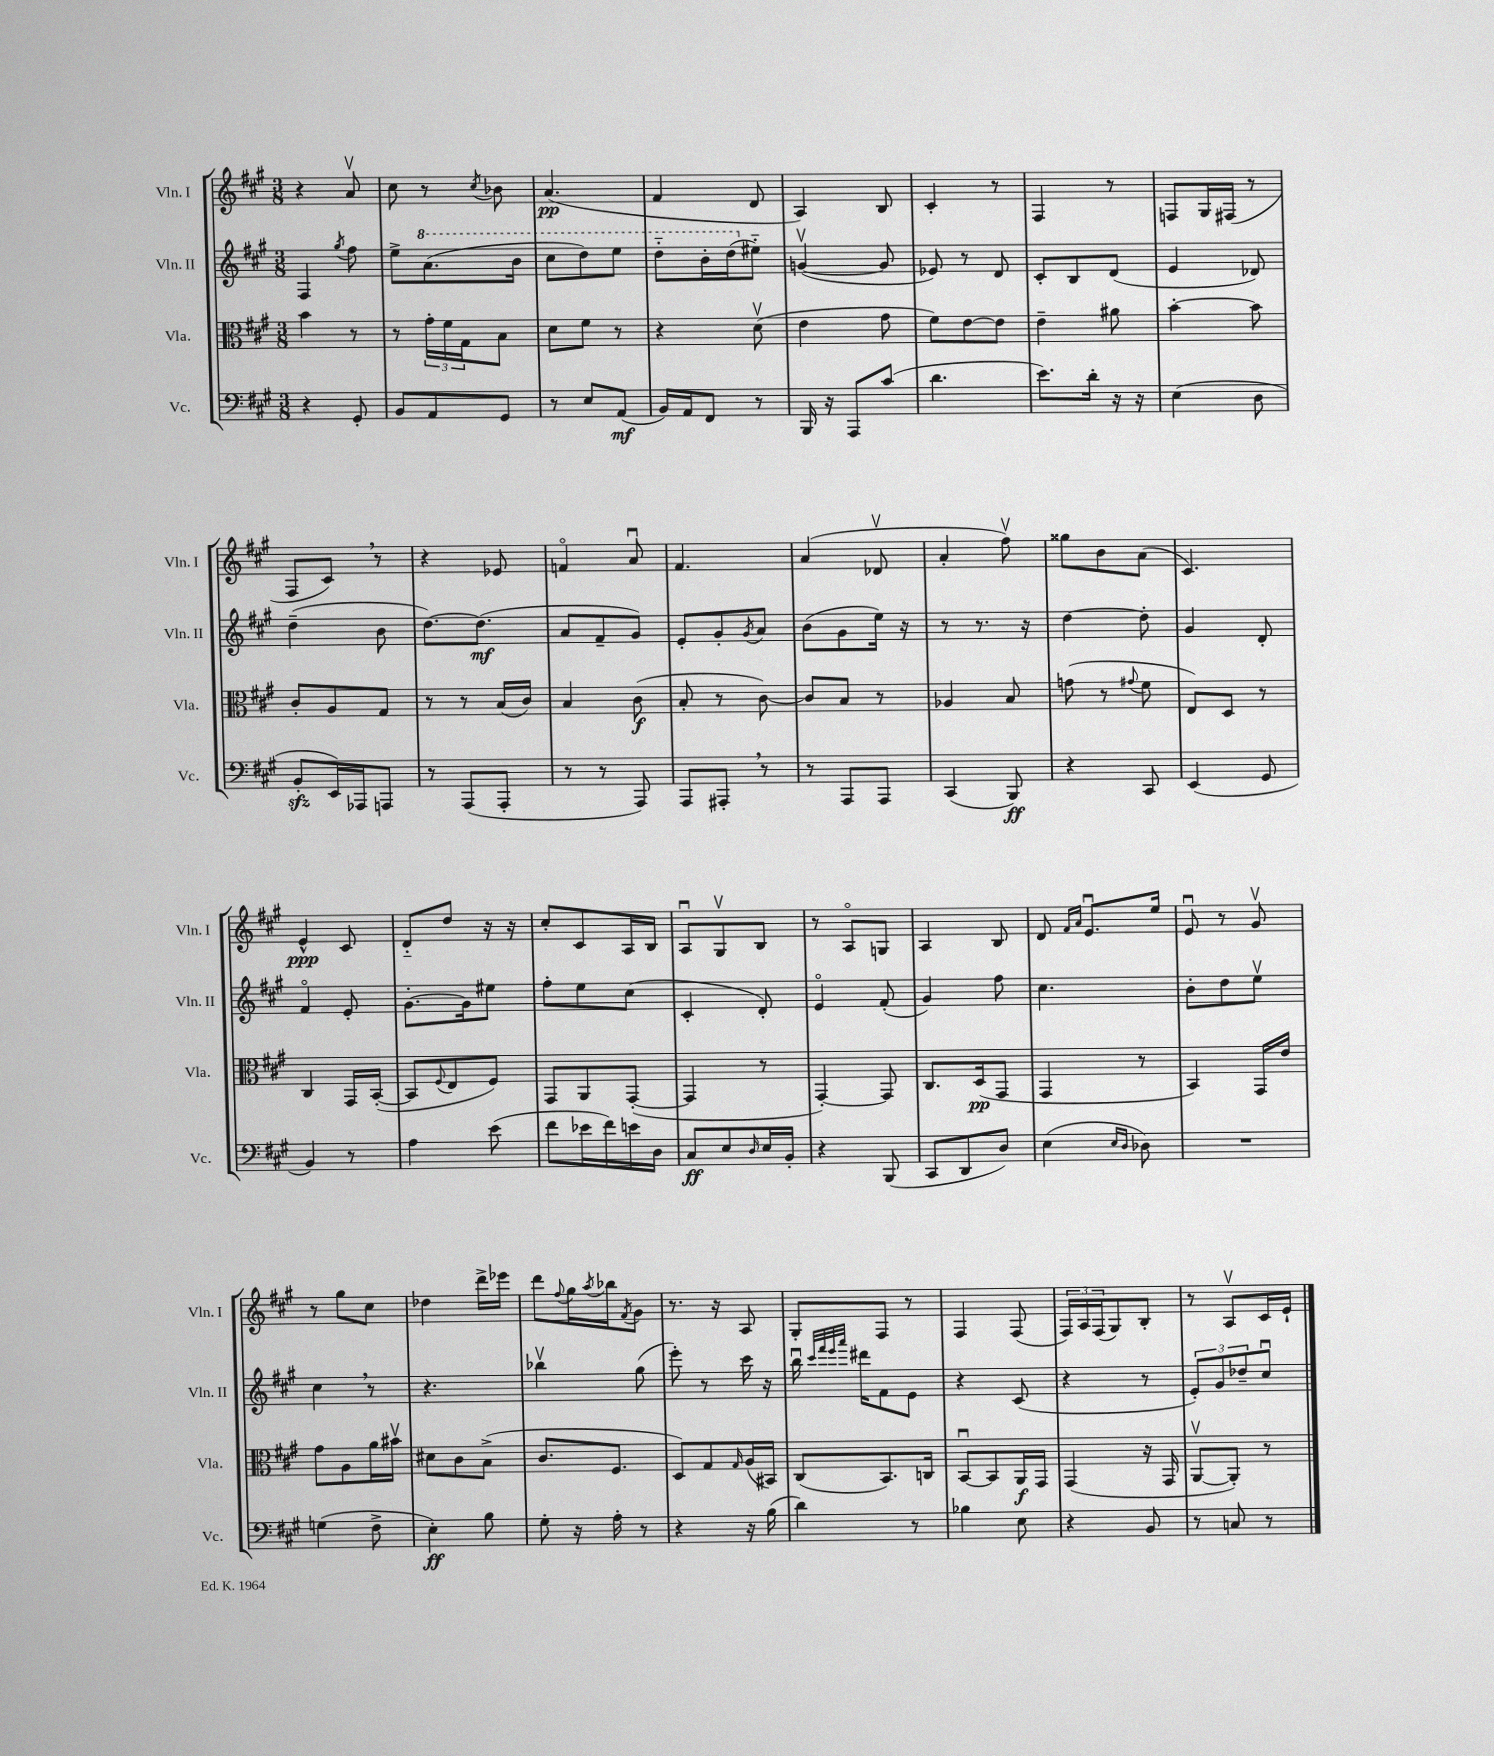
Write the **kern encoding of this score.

**kern	**dynam	**kern	**dynam	**kern	**dynam	**kern	**dynam
*part4	*part4	*part3	*part3	*part2	*part2	*part1	*part1
*staff4	*staff4	*staff3	*staff3	*staff2	*staff2	*staff1	*staff1
*I"Vc.	*	*I"Vla.	*	*I"Vln. II	*	*I"Vln. I	*
*I'Vc.	*	*I'Vla.	*	*I'Vln. II	*	*I'Vln. I	*
*clefF4	*	*clefC3	*	*clefG2	*	*clefG2	*
*k[f#c#g#]	*	*k[f#c#g#]	*	*k[f#c#g#]	*	*k[f#c#g#]	*
*M3/8	*	*M3/8	*	*M3/8	*	*M3/8	*
=9	=9	=9	=9	=9	=9	=9	=9
4r	.	4b\	.	4F#/	.	4r	.
.	.	.	.	8qgg#/	.	.	.
8GG#'/	.	8r	.	8ff#\	.	8av/	.
=10	=10	=10	=10	=10	=10	=10	=10
8BB/L	.	8r	.	8ee^\L	.	8cc#\	.
*	*	*	*	*8va	*	*	*
8AA/	.	24g#'\LL	.	(8.aa\	.	8r	.
.	.	24f#\	.	.	.	.	.
.	.	24G#\J	.	.	.	.	.
.	.	.	.	.	.	8qcc#/	.
8GG#/J	.	8B\J	.	.	.	8b-X\	.
.	.	.	.	16bb\Jk	.	.	.
=11	=11	=11	=11	=11	=11	=11	=11
8r	.	8d\L	.	8ccc#\L	.	(4.a/	pp
8E/L	.	8f#\J	.	8ddd\)	.	.	.
(8AA/J	mf	8r	.	8eee\J	.	.	.
=12	=12	=12	=12	=12	=12	=12	=12
16BB/LL)	.	4r	.	8ddd\L	.	4f#/	.
16AA/J	.	.	.	.	.	.	.
8FF#/J	.	.	.	16bb'\L	.	.	.
.	.	.	.	(16ddd\J	.	.	.
*	*	*	*	*X8va	*	*	*
8r	.	(8dv\	.	8ee#X\J)	.	8d/	.
=13	=13	=13	=13	=13	=13	=13	=13
16BBB/	.	4e\	.	([4gnv/	.	4A/)	.
16r	.	.	.	.	.	.	.
8AAA/L	.	.	.	.	.	.	.
(8c#/J	.	8g#\	.	8g/]	.	8B/	.
=14	=14	=14	=14	=14	=14	=14	=14
4.d\	.	8f#\L)	.	8e-X/)	.	4c#'/	.
.	.	[8e\	.	8r	.	.	.
.	.	8e\J]	.	8d/	.	8r	.
=15	=15	=15	=15	=15	=15	=15	=15
8.e\L)	.	4e~\	.	8c#'/L	.	4F#/	.
.	.	.	.	8B/	.	.	.
16d'\Jk	.	.	.	.	.	.	.
16r	.	8a#X\	.	(8d/J	.	8r	.
16r	.	.	.	.	.	.	.
=16	=16	=16	=16	=16	=16	=16	=16
(4E\	.	[4b'\	.	4e/	.	8Fn/L	.
.	.	.	.	.	.	16G#/L	.
.	.	.	.	.	.	(16F#X/JJ	.
8D\	.	8b\]	.	8d-X/)	.	8r	.
!!LO:LB:g=z
=17	=17	=17	=17	=17	=17	=17	=17
8BBzz'/L	.	8c#'/L	.	(4dd~\	.	8F#/L	.
16EE/L)	.	8A/	.	.	.	8c#,/J)	.
16AAA-X/J	.	.	.	.	.	.	.
8AAAn/J	.	8G#/J	.	8b\	.	8r	.
=18	=18	=18	=18	=18	=18	=18	=18
8r	.	8r	.	[8.dd\L)	.	4r	.
(8AAA/L	.	8r	.	.	.	.	.
.	.	.	.	(8.dd\J]	mf	.	.
8AAA'/J	.	(16B/LL	.	.	.	8e-X/	.
.	.	16c#/JJ)	.	.	.	.	.
=19	=19	=19	=19	=19	=19	=19	=19
8r	.	4B/	.	8a/L	.	4fn/	.
8r	.	.	.	8f#~/	.	.	.
8AAA/)	.	(8c#\	f	8g#/J)	.	8au/	.
=20	=20	=20	=20	=20	=20	=20	=20
8AAA/L	.	8B'/	.	8e'/L	.	4.f#/	.
8AAA#X',/J	.	8r	.	8g#'/	.	.	.
.	.	.	.	8qg#/	.	.	.
8r	.	[8c#\)	.	8a/J	.	.	.
=21	=21	=21	=21	=21	=21	=21	=21
8r	.	8c#/L]	.	(8b\L	.	(4a/	.
8AAA/L	.	8B/J	.	8g#\	.	.	.
8AAA/J	.	8r	.	16ee\Jk)	.	8d-Xv/	.
.	.	.	.	16r	.	.	.
=22	=22	=22	=22	=22	=22	=22	=22
(4CC#/	.	4A-X/	.	8r	.	4a'/	.
.	.	.	.	8.r	.	.	.
8BBB/)	ff	8B/	.	.	.	8ff#v\)	.
.	.	.	.	16r	.	.	.
=23	=23	=23	=23	=23	=23	=23	=23
4r	.	(8gn\	.	[4dd\	.	8gg##X\L	.
.	.	8r	.	.	.	8b\	.
.	.	8qqg#X/	.	.	.	.	.
8CC#/	.	8f#\	.	8dd'\]	.	(8a\J	.
=24	=24	=24	=24	=24	=24	=24	=24
(4EE/	.	8E/L)	.	4g#/	.	4.c#/)	.
.	.	8D/J	.	.	.	.	.
8GG#/	.	8r	.	8d'/	.	.	.
!!LO:LB:g=z
=25	=25	=25	=25	=25	=25	=25	=25
4BB/)	.	4C#/	.	4f#/	.	4e^^/	ppp
8r	.	16GG#/LL	.	8e'/	.	8c#/	.
.	.	([16BB'/JJ	.	.	.	.	.
=26	=26	=26	=26	=26	=26	=26	=26
4A\	.	8BB/L]	.	[8.g#'\L	.	8d/L	.
.	.	8qqF#/	.	.	.	.	.
.	.	8E/	.	.	.	8dd/J	.
.	.	.	.	16g#\k]	.	.	.
(8e\	.	8F#/J)	.	8ee#X\J	.	16r	.
.	.	.	.	.	.	16r	.
=27	=27	=27	=27	=27	=27	=27	=27
8f#\L	.	8GG#/L	.	8ff#'\L	.	8cc#'/L	.
16e-X\L	.	8AA/	.	8ee\	.	8c#/	.
16f#\)	.	.	.	.	.	.	.
16en\	.	([8GG#'/J	.	(8cc#\J	.	16A/L	.
16D\JJ	.	.	.	.	.	16B/JJ	.
=28	=28	=28	=28	=28	=28	=28	=28
8C#/L	ff	4GG#/]	.	4c#'/	.	8Au/L	.
8E/	.	.	.	.	.	8G#v/	.
16qqD/	.	.	.	.	.	.	.
16E/L	.	8r	.	8d'/)	.	8B/J	.
16BB'/JJ	.	.	.	.	.	.	.
=29	=29	=29	=29	=29	=29	=29	=29
4r	.	[4GG#'/)	.	4e/	.	8r	.
.	.	.	.	.	.	8A/L	.
(8BBB/	.	8GG#/]	.	(8f#'/	.	8Gn/J	.
=30	=30	=30	=30	=30	=30	=30	=30
8CC#/L	.	8.C#/L	.	4g#/)	.	4A/	.
8DD/	.	.	.	.	.	.	.
.	.	(16D/k	pp	.	.	.	.
8D/J)	.	8GG#/J	.	8ff#\	.	8B/	.
=31	=31	=31	=31	=31	=31	=31	=31
(4E\	.	4GG#/	.	4.cc#\	.	8d/	.
.	.	.	.	.	.	16qqf#/LL	.
.	.	.	.	.	.	16qqa/JJ	.
.	.	.	.	.	.	8.eu/L	.
16qqE/LL	.	.	.	.	.	.	.
16qqD/JJ	.	.	.	.	.	.	.
8D-X\)	.	8r	.	.	.	.	.
.	.	.	.	.	.	16ee/Jk	.
=32	=32	=32	=32	=32	=32	=32	=32
4.r	.	4BB/)	.	8b'\L	.	8eu/	.
.	.	.	.	8dd\	.	8r	.
.	.	16GG#/LL	.	8eev\J	.	8g#v/	.
.	.	16e/JJ	.	.	.	.	.
!!LO:LB:g=z
=33	=33	=33	=33	=33	=33	=33	=33
(4Gn\	.	8g#\L	.	4cc#,\	.	8r	.
.	.	8A\	.	.	.	8gg#\L	.
8F#^\	.	16a\L	.	8r	.	8cc#\J	.
.	.	16b#Xv\JJ	.	.	.	.	.
=34	=34	=34	=34	=34	=34	=34	=34
4E'\)	ff	8d#X\L	.	4.r	.	4dd-X\	.
.	.	8c#\	.	.	.	.	.
8B\	.	(8B^\J	.	.	.	16ddd^\LL	.
.	.	.	.	.	.	16eee-X\JJ	.
=35	=35	=35	=35	=35	=35	=35	=35
8G#'\	.	8.c#/L	.	4bb-Xv\	.	8ddd\L	.
.	.	.	.	.	.	8qqff#/	.
16r	.	.	.	.	.	16gg#\L	.
.	.	.	.	.	.	8qaa/	.
16A'\	.	8.F#/J	.	.	.	16bb-X\J	.
.	.	.	.	.	.	8qf#/	.
8r	.	.	.	(8gg#\	.	8g#\J	.
=36	=36	=36	=36	=36	=36	=36	=36
4r	.	8D/L)	.	8eee'\)	.	8.r	.
.	.	8G#/	.	8r	.	.	.
.	.	.	.	.	.	16r	.
.	.	16qqG#/	.	.	.	.	.
16r	.	(16A/L	.	16ccc#\	.	8A/	.
(16B\	.	16BB#X/JJ)	.	16r	.	.	.
=37	=37	=37	=37	=37	=37	=37	=37
4d\)	.	(8C#/L	.	16bbu\	.	8G#'/L	.
.	.	.	.	32qqccc#/LLL	.	.	.
.	.	.	.	32qqfff#/	.	.	.
.	.	.	.	32qqeee/	.	.	.
.	.	.	.	32qqaaa/JJJ	.	.	.
.	.	.	.	16ddd#X\KL	.	.	.
.	.	8.BB/)	.	8f#\	.	8F#/J	.
8r	.	.	.	8e\J	.	8r	.
.	.	16Cn/Jk	.	.	.	.	.
=38	=38	=38	=38	=38	=38	=38	=38
4B-X\	.	[8BBu/L	.	4r	.	4F#/	.
.	.	8BB/]	.	.	.	.	.
8E\	.	16AA/L	f	(8c#/	.	(8F#/	.
.	.	16GG#/JJ	.	.	.	.	.
=39	=39	=39	=39	=39	=39	=39	=39
4r	.	(4GG#/	.	4r	.	24F#/LL)	.
.	.	.	.	.	.	24A/	.
.	.	.	.	.	.	(24F#/J	.
.	.	.	.	.	.	8G#/)	.
8BB/	.	16r	.	8r	.	8B'/J	.
.	.	16GG#/	.	.	.	.	.
=40	=40	=40	=40	=40	=40	=40	=40
8r	.	[8AAv/L	.	12e'/L)	.	8r	.
.	.	.	.	12g#/	.	.	.
8Cn/	.	8AA'/J])	.	.	.	8Av/L	.
.	.	.	.	12dd-X~/	.	.	.
8r	.	8r	.	8cc#u/J	.	16c#/L	.
.	.	.	.	.	.	16e`/JJ	.
==	==	==	==	==	==	==	==
*-	*-	*-	*-	*-	*-	*-	*-
